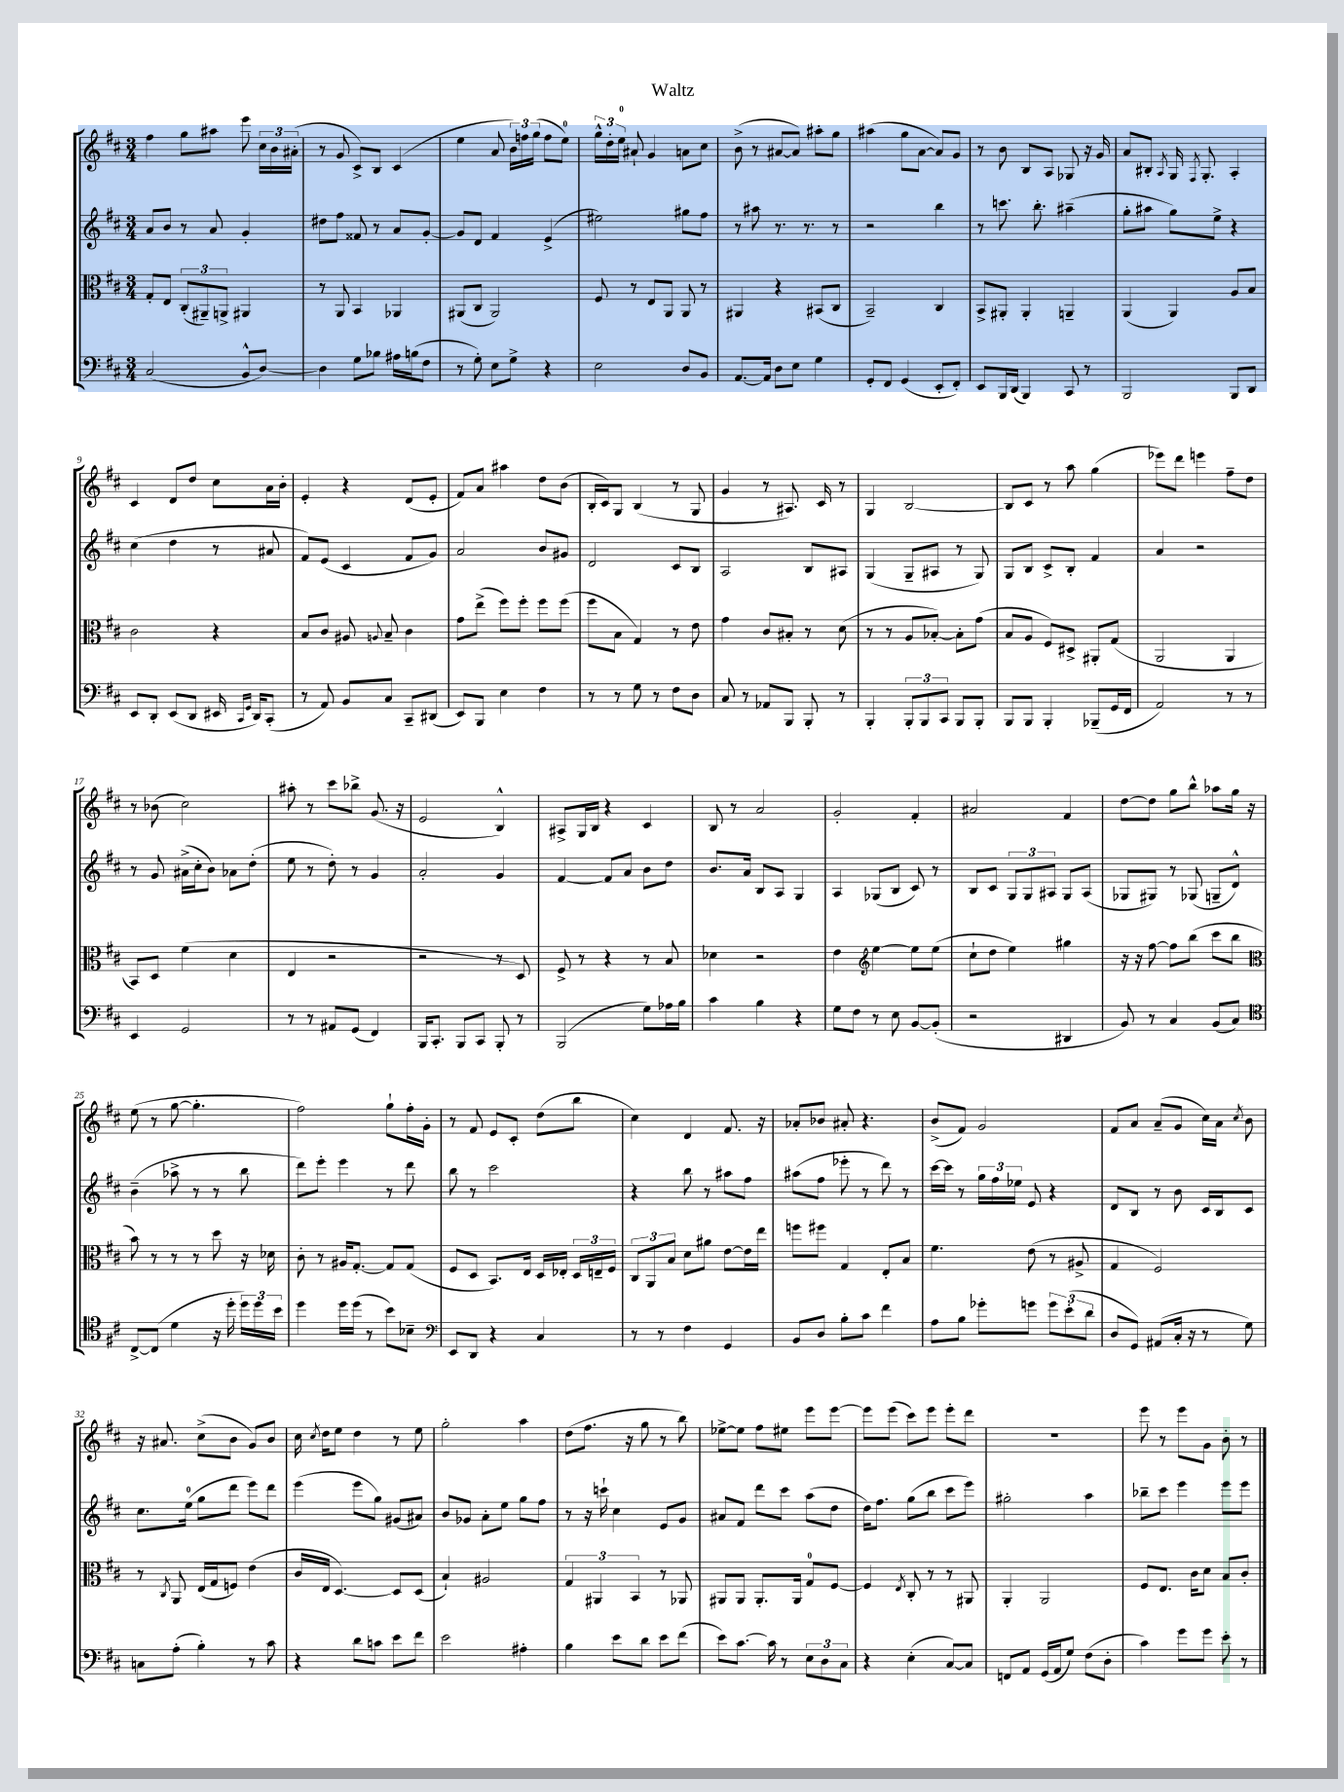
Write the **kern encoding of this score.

**kern	**kern	**kern	**kern
*staff4	*staff3	*staff2	*staff1
*clefF4	*clefC3	*clefG2	*clefG2
*k[f#c#]	*k[f#c#]	*k[f#c#]	*k[f#c#]
*M3/4	*M3/4	*M3/4	*M3/4
(2C#	8G'	8a	4ff#
.	8E	8b	.
.	(12C#'	8r	8gg
.	12AA#~)	.	.
.	.	8a	8aa#
.	12AA^	.	.
8BB^^	4AA#	4g'	8eee
[8D)	.	.	24cc#
.	.	.	24b
.	.	.	(24a#'
=	=	=	=
4D]	8r	8dd#	8r
.	8AA	8ff#	8g
8G	4BB	8f##	8c#^)
8B-	.	8r	8B
16A#	4AA-	8a	(4c#
(16B	.	.	.
8F#	.	[8g'	.
=	=	=	=
8r	(8AA#	8g]	4ee
8G')	8C#	8d	.
8E	2AA#)	4f#	8a
8G^	.	.	24b)
.	.	.	24ff
.	.	.	(24gg
4r	.	(4e^	8ff
.	.	.	8ee)
=	=	=	=
2E	8F#	2ee#)	24gg^^
.	.	.	24dd'
.	.	.	24ee
.	8r	.	8a#`
.	8E	.	4g
.	8AA	.	.
8D	8AA	8gg#	8a
8BB	8r	8ff#	8cc#
=	=	=	=
[8.AA	4AA#	8r	(8b^
.	.	8aa#	8r
16AA]	.	.	.
8D	4r	8.r	[8a#
8E	.	.	8a#])
.	.	8.r	.
4G	(8BB#	.	8aa#'
.	8C#	8r	8gg
=	=	=	=
8GG'	2BB~)	2r	(4aa#
8FF#	.	.	.
(4GG	.	.	8gg
.	.	.	[8a
8EE'	4C#	4bb	8a])
8FF#')	.	.	8g
=	=	=	=
8EE	8BB^	8r	8r
16BBB	8AA#'	8.ccc	8b
(16DD	.	.	.
4BBB)	4AA#'	.	8B
.	.	8.bb'	.
.	.	.	8A
8CC#	4AA~	(4aa#~	8G-
8r	.	.	16r
.	.	.	16g
=	=	=	=
2BBB	(4AA	8gg'	8a
.	.	8aa#	8B#'
.	.	.	8qA
.	4AA)	8gg)	16G
.	.	.	8qF#
.	.	.	8.G'
.	.	8ee^	.
8BBB	8A	4r	4A'
8DD	8B	.	.
=	=	=	=
8EE	2c#	(4cc#	4c#
8DD'	.	.	.
(8EE	.	4dd	8d
8DD	.	.	8dd
16EE#	4r	8r	8cc#
16qqCC#	.	.	.
16qqGG	.	.	.
16DD)	.	.	.
(8CC#'	.	8a#	16a
.	.	.	16b'
=	=	=	=
8r	8B	8f#)	4e'
8AA)	8c#	(8e	.
8BB	8A#	4c#	4r
.	8qqA	.	.
8C#	8B~	.	.
8CC#~	4c#	8f#	(8d
(8DD#	.	8g)	8e'
=	=	=	=
8EE)	8g	2a	8f#)
8BBB	(8ee^	.	8a
4E	8ff#)	.	4aa#
.	8ff#'	.	.
4F#	8ff#	8b	8dd
.	(8ff#	8g#	(8b
=	=	=	=
8r	8ff#	2d	16B'
.	.	.	16c#)
8r	8B	.	8G
8G	4G)	.	(4B
8r	.	.	.
8F#	8r	8c#	8r
8D	8e	8B	8G
=	=	=	=
8C#	4g	2A	4g
8r	.	.	.
8AA-	8c#	.	8r
8BBB	8B#'	.	8.A#)
8BBB'	8r	8B	.
.	.	.	16c#
8r	(8d	8A#	8r
=	=	=	=
4BBB'	8r	(4G	4G
.	8r	.	.
12BBB'	8A	8G~	[2B
12BBB	.	.	.
.	[8B-')	8A#	.
12CC#	.	.	.
8BBB	8B-']	8r	.
8BBB'	(8g	8G)	.
=	=	=	=
8BBB	8B	8G	8B]
8BBB	8A	8B	8c#
4BBB'	8F#)	8c#^	8r
.	8D#^	8B'	8aa
(8BBB-~	8AA#'	4f#	(4gg
16GG	(8G	.	.
16FF#	.	.	.
=	=	=	=
2AA)	2AA	4a	8eee-)
.	.	.	8ddd
.	.	2r	4eee
8r	4AA	.	8ff#~
8r	.	.	8dd
=	=	=	=
4EE	8BB)	8r	8r
.	8D	8g	(8b-
2GG	(4f#	(16a#^	2cc#)
.	.	16cc#'	.
.	.	8b)	.
.	4d	8a-	.
.	.	(8dd'	.
=	=	=	=
8r	4E	8ee	8aa#'
8r	.	8r	8r
8AA#	2r	8dd')	8ccc#
(8GG	.	8r	8bb-^
4FF#)	.	4g	(8.g
.	.	.	16r
=	=	=	=
16BBB	2r	2a'	2e
8.CC#'	.	.	.
8BBB	.	.	.
8CC#	.	.	.
8BBB'	8r	4g	4B^^)
8r	8D)	.	.
=	=	=	=
(2BBB	8F#^	[4f#	8A#^
.	8r	.	16G
.	.	.	16B
.	4r	8f#]	4r
.	.	8a	.
8G)	8r	8b	4c#
16A-	8B	8dd	.
16B	.	.	.
=	=	=	=
4c#	4d-	8.b	8B
.	.	.	8r
.	.	16a	.
4B	2r	8B	2a
.	.	8A	.
4r	.	4G	.
=	=	=	=
8G	4e	4A	2g'
8F#	.	.	.
*	*clefG2	*	*
8r	[4ee	(8G-	.
8E	.	8B	.
[8BB	8ee]	8c#)	4f#'
(8BB']	(8ee	8r	.
=	=	=	=
2r	8cc#`	8B	2a#
.	8dd	8c#	.
.	4ee)	12G	.
.	.	12G	.
.	.	12A#	.
4DD#	4gg#	8G	4f#
.	.	(8A#	.
=	=	=	=
8BB)	16r	8G-	[8dd
.	16r	.	.
8r	[8ff#	8G#)	8dd]
4C#	8ff#]	8r	8gg
.	(8bb	(8G-	8bb^^
(8BB	8ccc#	8G~	8aa-
8C#)	8bb	8d^^)	16gg
.	.	.	16r
=	=	=	=
*clefC4	*clefC3	*	*
[8C#^	8b)	(4b~	(8ee
(8C#]	8r	.	8r
4d	8r	8aa-^	[8gg
.	8r	8r	4.gg']
16r	8dd	8r	.
16dd'	.	.	.
24dd)	16r	8bb	.
24dd	.	.	.
.	16d-	.	.
24b	.	.	.
=	=	=	=
4dd	8c#'	8ddd)	2ff#)
.	8r	8eee'	.
16dd	16A#	4eee	.
(16dd	[8.G'	.	.
8r	.	.	.
8b)	8G]	8r	8gg`
8B-~	(8G	8ddd	16ff#'
.	.	.	16g'
=	=	=	=
*clefF4	*	*	*
8EE	8F#	8bb	8r
8DD	8D	8r	8f#
4r	8.BB)	2ccc#	8e
.	.	.	8c#'
.	16E	.	.
4C#	16D	.	(8dd
.	16E-'	.	.
.	24D	.	8bb
.	24E~	.	.
.	24F#	.	.
=	=	=	=
8r	12C#	4r	4cc#)
.	12AA	.	.
8r	.	.	.
.	12B	.	.
4F#	8d	8bb	4d
.	8a#	8r	.
4GG	[8e	8aa#	8.f#
.	16e]	8ff#	.
.	16ee	.	16r
=	=	=	=
8BB	8ff	(8aa#	8a-'
8D	8ff#	8ff#	8b-
8B'	4G	8eee-'	8a#'
8c#	.	8r	4.r
4f#	8E'	8ddd)	.
.	8B	8r	.
=	=	=	=
8A	4.f#	[16ccc#	(8b^
.	.	16ccc#]	.
8B	.	8r	8f#)
8g-'	.	24gg	2g
.	.	24ff#	.
.	.	24ee-	.
8g	(8e	8e	.
12g	8r	4r	.
(12e'	.	.	.
.	8A#^	.	.
12d	.	.	.
=	=	=	=
8D	4G	8d	8f#
8GG)	.	8B	8a
(8AA#	2F#)	8r	(8a~
16C#'	.	8b	8g
16r	.	.	.
8r	.	16c#	16cc#)
.	.	16B	16a
.	.	.	8qcc#
8G)	.	8c#	8b
=	=	=	=
8C	8r	8.cc#	16r
.	.	.	8.a#
.	8qC#	.	.
(8A'	8AA	.	.
.	.	(16ee	.
4B')	(16E	8gg	(8cc#^
.	16G	.	.
.	8F)	8ddd	8b
8r	(4e	8eee)	8g)
8c#	.	8ddd	8b
=	=	=	=
4r	16c#	(4eee	16cc#
.	.	.	8qcc#
.	16E	.	16dd
.	[4.D)	.	8ee
8d	.	8eee	4dd
8c	.	8gg)	.
8e	8D]	(8g#	8r
8f#	(8D	8a#)	8ee
=	=	=	=
2e	4B`)	8b	2gg'
.	.	8g-	.
.	2A#	8a'	.
.	.	8ee	.
4A#'	.	8gg	4aa
.	.	8ff#	.
=	=	=	=
4B	6G	8r	(8dd
.	.	16r	8.ff#
.	6AA#	.	.
.	.	16ccc`	.
8e	.	4cc#	.
.	.	.	16r
.	6BB	.	.
8d	.	.	8gg
8e	8r	8e	8r
(8f#	8AA-	8g	8bb)
=	=	=	=
8e)	8AA#	8a#	[8ee-^
[8.c#	8AA#	8f#	8ee-]
.	8.AA#'	8ddd	8ff#
16c#]	.	.	.
8r	.	8ccc#	8ee#
.	16AA#	.	.
12E	8G	(8aa	8eee
12D	.	.	.
.	[8F#	8dd	[8eee
12C#	.	.	.
=	=	=	=
4r	4F#]	16dd)	8eee]
.	.	8.ff#	.
.	.	.	(8eee
.	8qE	.	.
(4E'	8C#'	(8gg	8ccc#)
.	8r	8bb	8eee
[8C#)	8r	8ccc#	8eee'
8C#]	8AA#	8eee)	8ddd
=	=	=	=
8FF	4AA'	2gg#'	2.r
8AA	.	.	.
(16GG	2AA	.	.
16AA	.	.	.
8G)	.	.	.
(8F#	.	4aa	.
8D'	.	.	.
=	=	=	=
4c#)	8F#	8bb-~	8eee
.	8.E	8ccc#	8r
8g	.	4eee	8eee
.	16c#	.	.
8g	8d	.	8g
8e'	8B	8eee	8b'
8r	8c#'	8eee	8r
==	==	==	==
*-	*-	*-	*-
